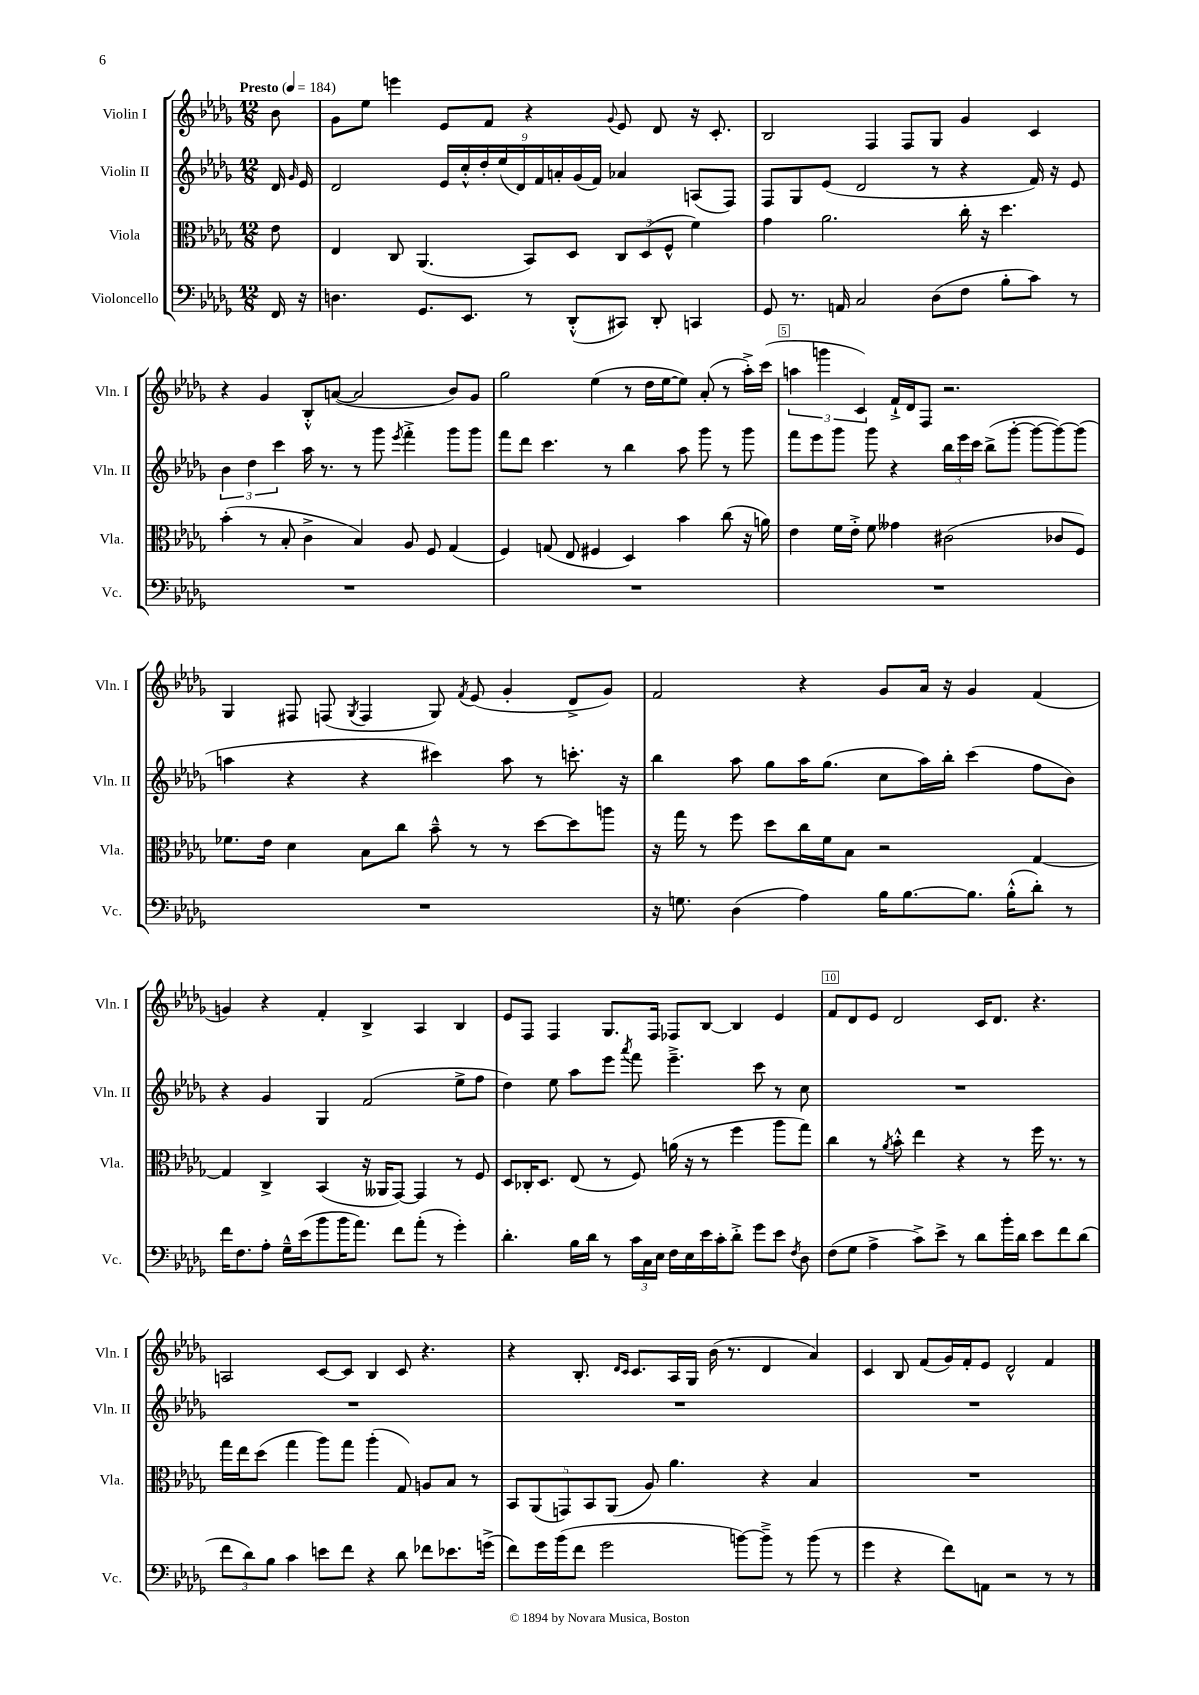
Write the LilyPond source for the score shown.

<<
\new StaffGroup <<
\new Staff = "s0" \with { instrumentName = "Violin I" shortInstrumentName = "Vln. I" } {
    \clef treble \key des \major \numericTimeSignature \time 12/8 \partial 8 \tempo "Presto" 4 = 184
    \autoBeamOff bes'8 |
    ges'8[ ees''8] e'''4 ees'8[ f'8] r4 \appoggiatura { ges'8 } ees'8 des'8 r16 c'8.-. |
    bes2 f4 f8[ ges8] ges'4 c'4 |
    r4 ges'4 bes8[-.-^ a'8]~( a'2 bes'8[) ges'8] |
    ges''2 ees''4( r8 des''16[ ees''16~ ees''8]) aes'8-.( r8 aes''16[-.->) c'''16]( |
    \tuplet 3/2 { a''4 g'''4 c'4) } f'16[-!-> des'16 f8] r2. |
    ges4 fis8 f8( \acciaccatura { ges8 } f4 ges8) \acciaccatura { f'8 } ees'8( ges'4-. des'8[-> ges'8]) |
    f'2 r4 ges'8[ aes'16] r16 ges'4 f'4( |
    g'4) r4 f'4-. bes4-> aes4 bes4 |
    ees'8[ f8] f4 ges8.[ f16] fes8[ bes8]~ bes4 ees'4 |
    f'8[ des'8 ees'8] des'2 c'16[ des'8.] r4. |
    a2 c'8[~ c'8] bes4 c'8 r4. |
    r4 bes8.-. \grace { des'16[ c'16] } c'8.[ aes16 ges16] bes'16( r8. des'4 aes'4) |
    c'4 bes8 f'8[( ges'16) f'16-. ees'8] des'2-^ f'4 \bar "|." |
}
\new Staff = "s1" \with { instrumentName = "Violin II" shortInstrumentName = "Vln. II" } {
    \clef treble \key des \major \numericTimeSignature \time 12/8 \partial 8
    \autoBeamOff des'16 \grace { ges'16 } ees'16 |
    des'2 \tuplet 9/8 { ees'16[ c''16-.-^ des''16-. ees''16( des'16) f'16 a'16-. ges'16( f'16]) } aes'4 a8[( f8]) |
    f8[ ges8 ees'8]( des'2 r8 r4 f'16) r16 ees'8 |
    \tuplet 3/2 { bes'4 des''4 c'''4 } aes''16 r8. r8 ges'''8 \acciaccatura { ees'''8 } f'''4-.-> ges'''8[ ges'''8] |
    f'''8[ des'''8] c'''4. r8 bes''4 aes''8 ges'''8 r8 ges'''8 |
    f'''8[ ees'''8 ges'''8] ges'''8 r4 \tuplet 3/2 { bes''16[ ees'''16 c'''16] } bes''8[->( ges'''8]~-. ges'''8[~ ges'''8~) ges'''8]( |
    a''4 r4 r4 cis'''4) a''8 r8 c'''8.-. r16 |
    bes''4 aes''8 ges''8[ aes''16 ges''8.]( c''8[ aes''16) bes''16]-. c'''4( f''8[ bes'8]) |
    r4 ges'4 ges4 f'2( ees''8[-> f''8] |
    des''4) ees''8 aes''8[ ees'''8] \acciaccatura { aes'''8 } f'''8 ees'''4.---> c'''8 r8 c''8 |
    R1. |
    R1. |
    R1. |
    R1. \bar "|." |
}
\new Staff = "s2" \with { instrumentName = "Viola" shortInstrumentName = "Vla." } {
    \clef alto \key des \major \numericTimeSignature \time 12/8 \partial 8
    \autoBeamOff ees'8 |
    ees4 c8 aes,4.( bes,8[) des8] \tuplet 3/2 { c8[ des8( f8]-^ } f'4) |
    ges'4 aes'2. c''16-. r16 des''4. |
    bes'4-.( r8 bes8-. c'4-> bes4) aes8 f8 ges4( |
    f4) g8( ees8 fis4 des4) bes'4 c''8( r16 a'16) |
    ees'4 f'16[ ees'16]-.-> f'8 geses'4 cis'2( ces'8[ f8]) |
    fes'8.[ ees'16] des'4 bes8[ c''8] bes'8---^ r8 r8 des''8[~ des''8 a''8] |
    r16 ges''16 r8 f''8 des''8[ c''16 f'16 bes8] r2 ges4~ |
    ges4 c4-> bes,4( r16 aeses,16[ ges,8]~) ges,4 r8 f8 |
    des8[ ces16-. des8.] ees8( r8 f8) a'16( r16 r8 f''4 aes''8[ ges''8]) |
    c''4 r8 \acciaccatura { aes'8 } bes'8-.-^ ees''4 r4 r8 f''16 r8. r8 |
    ges''16[ ees''16 des''8]( ges''4 aes''8[) ges''8] aes''4-.( ges8) a8[ bes8] r8 |
    \tuplet 5/4 { bes,8[ aes,8( g,8) bes,8 aes,8]( } aes8) aes'4. r4 bes4 |
    R1. \bar "|." |
}
\new Staff = "s3" \with { instrumentName = "Violoncello" shortInstrumentName = "Vc." } {
    \clef bass \key des \major \numericTimeSignature \time 12/8 \partial 8
    \autoBeamOff f,16 r16 |
    d4. ges,8.[ ees,8.] r8 des,8[-.-^( cis,8]) des,8-. c,4 |
    ges,8 r8. a,16 c2 des8[( f8] bes8[-. c'8]) r8 |
    R1. |
    R1. |
    R1. |
    R1. |
    r16 g8. des4( aes4) bes16[ bes8.~ bes8.] bes16[-.-^( des'8]-.) r8 |
    f'16[ f8. aes8]-. ges16[---^ ees'16( bes'8 bes'16 aes'8.]) f'8[ aes'8]-.( r8 ges'4-.) |
    des'4.-. bes16[ des'16] r8 \tuplet 3/2 { c'16[ c16 ees16] } f16[ ees16 ees'16 c'16-. des'8]-.-> ges'8[ ees'8] \acciaccatura { f8 } des8 |
    f8[( ges8] aes4-> c'8[->) ees'8]-> r8 des'8[ bes'16-. des'16] ees'8[ f'8 des'8]( |
    \tuplet 3/2 { f'8[ des'8) bes8] } c'4 e'8[ f'8] r4 des'8 fes'8[ ees'8. g'16]->( |
    f'8[) ges'16 bes'16( f'8] ges'2 b'8[~) b'8]---> r8 b'8( r8 |
    ges'4 r4 f'8[) a,8] r2 r8 r8 \bar "|." |
}
>>
>>
\layout { \context { \Score \override BarNumber.break-visibility = ##(#f #t #t) barNumberVisibility = #(every-nth-bar-number-visible 5) \override BarNumber.stencil = #(make-stencil-boxer 0.1 0.3 ly:text-interface::print) } }
